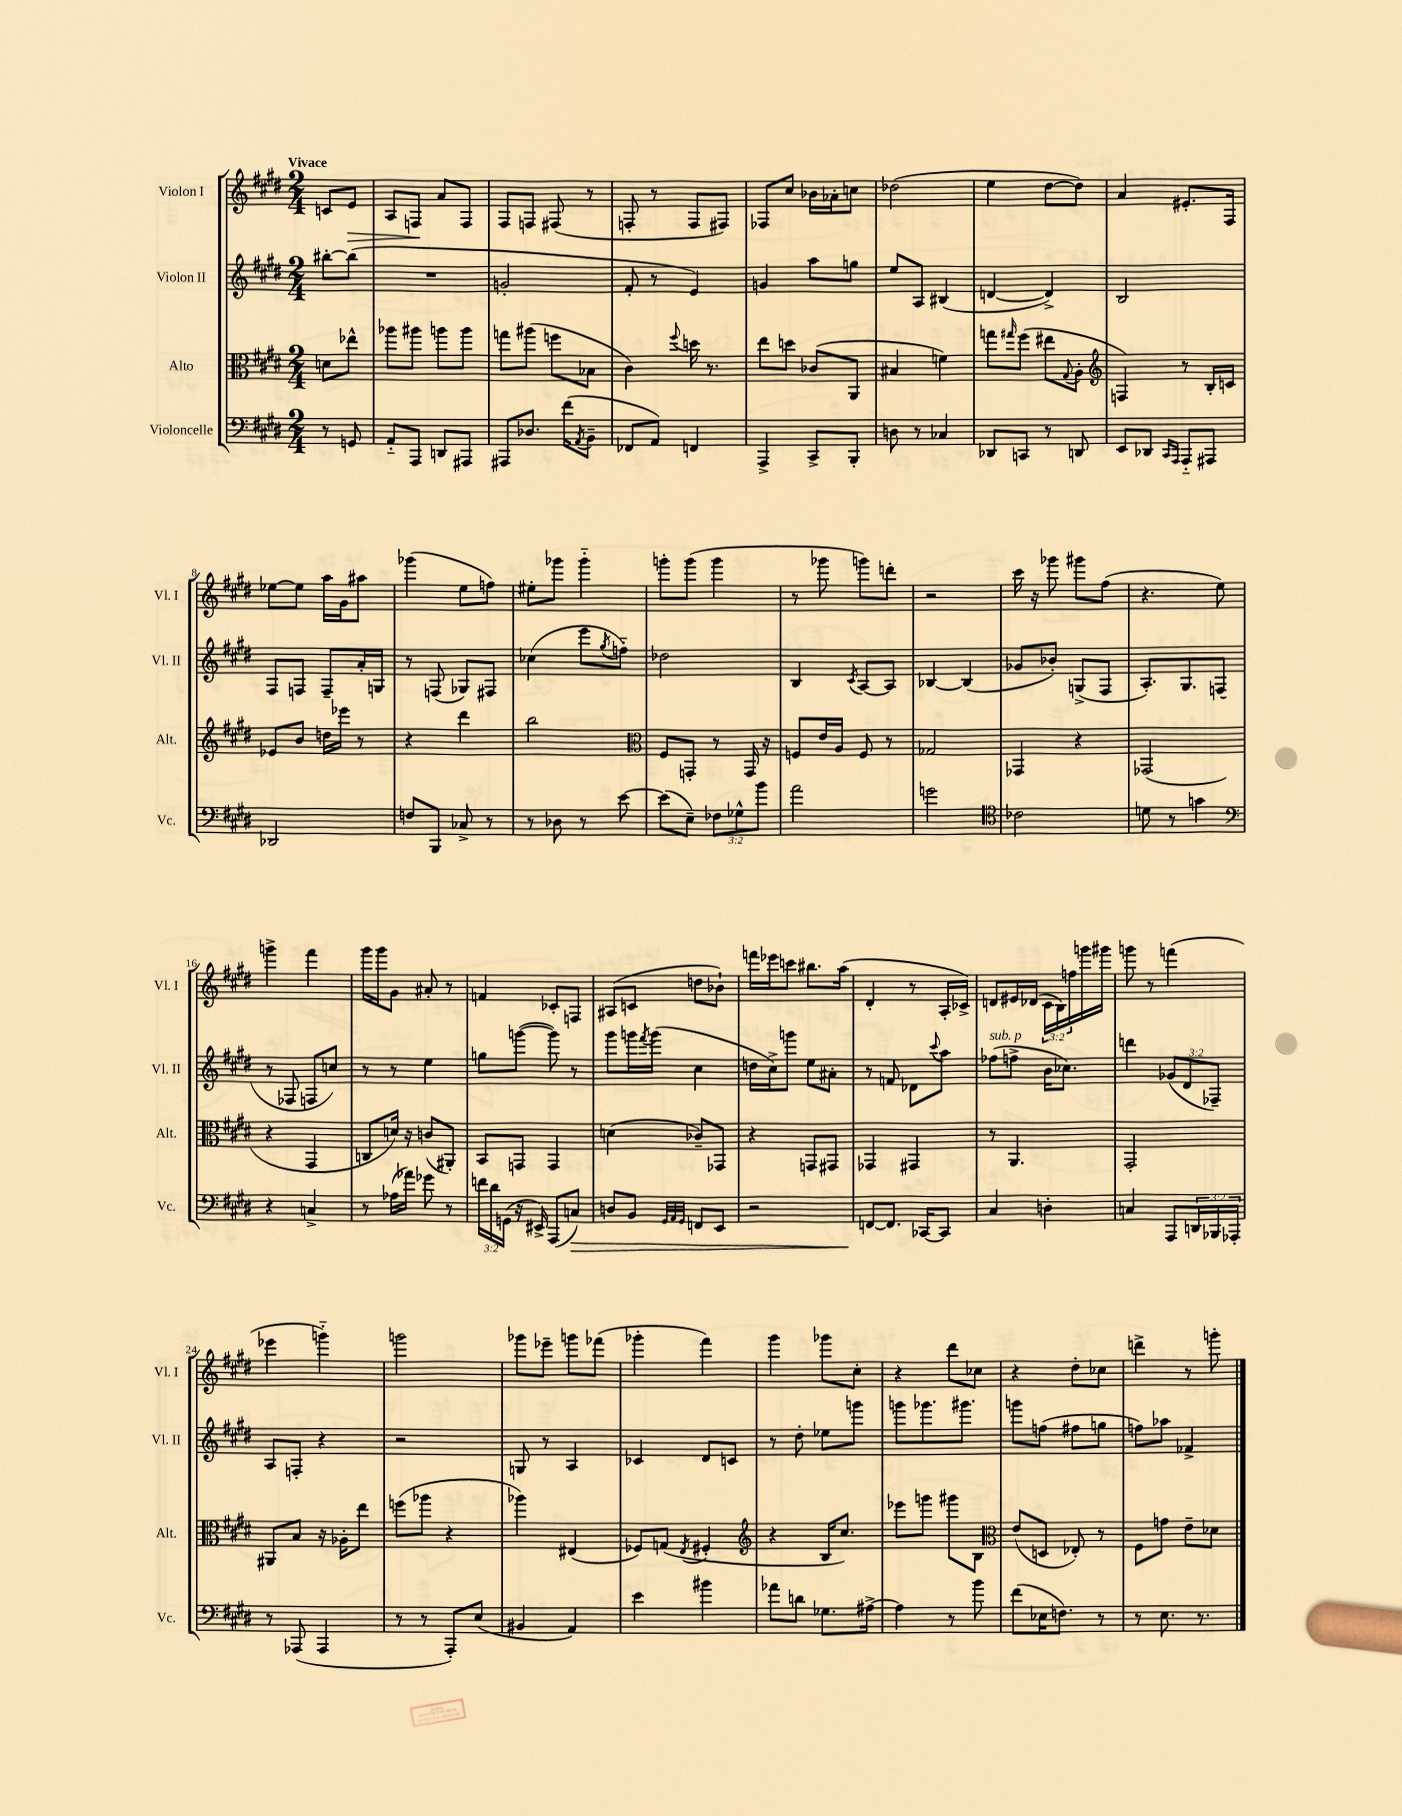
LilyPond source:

<<
\new StaffGroup <<
\new Staff = "s0" \with { instrumentName = "Violon I" shortInstrumentName = "Vl. I" } {
    \clef treble \key e \major \numericTimeSignature \time 2/4 \override Staff.TupletNumber.text = #tuplet-number::calc-fraction-text \partial 4 \tempo "Vivace"
    c'8 e'8\> |
    a8 f8\! a'8 f8 |
    fis8 f8 fis8( r8 |
    f8-. r8 f8 fis8) |
    fes8 cis''8 bes'16 aes'16-. c''8 |
    des''2( |
    e''4 dis''8~ dis''8) |
    a'4 eis'8.-. fis16 |
    ees''8~ ees''8 a''16 gis'16 ais''8 |
    ges'''4( e''8 f''8) |
    eis''8-. ges'''8 ges'''4-_ |
    g'''8-. g'''8( g'''4 |
    r8 ges'''8 g'''8) d'''8-. |
    r2 |
    cis'''16 r16 ges'''8 gis'''8 fis''8( |
    r4. e''8) |
    g'''4-> fis'''4 |
    gis'''16 gis'''16 gis'8 ais'8-. r8 |
    f'4 ces'8-. f8 |
    ais8( c'8 d''8 bes'8-!) |
    f'''16 ees'''16 c'''8 bis''8. a''16( |
    dis'4-. r8 a16-. ces'16->) |
    d'8 eis'16 des'16( \tuplet 3/2 { cis'16 b16) f''16 } g'''16 gis'''16 |
    g'''8 r8 f'''4( |
    ees'''4 g'''4-_) |
    g'''2 |
    ges'''8 ees'''8-- g'''8 fes'''8( |
    ges'''4-. fis'''4) |
    gis'''4 ges'''8 cis''8-. |
    r4 dis'''8 ces''8 |
    r4 dis''8-. ces''8 |
    d'''4-> r8 g'''8-. \bar "|." |
}
\new Staff = "s1" \with { instrumentName = "Violon II" shortInstrumentName = "Vl. II" } {
    \clef treble \key e \major \numericTimeSignature \time 2/4 \override Staff.TupletNumber.text = #tuplet-number::calc-fraction-text \partial 4
    bis''8~-. bis''8( |
    R2 |
    g'2-. |
    fis'8-. r8 e'4) |
    g'4 a''8 g''8 |
    e''8 a8 bis4( |
    d'4~ d'4->) |
    b2 |
    fis8 f8 f8-- a'16-. g16 |
    r8 f8( ges8) fis8 |
    ces''4( e'''8 \acciaccatura { gis''8 } f''8-_) |
    des''2 |
    b4 \acciaccatura { cis'8 } a8~ a8 |
    bes4~ bes4( |
    ges'8 bes'8-.) g8->( fis8 |
    a8.-.) gis8. f8( |
    r8 fes8 f8 c''8) |
    r8 r8 e''4 |
    g''8 g'''8~( g'''8) r8 |
    gis'''8 g'''16 \acciaccatura { fis'''8 } g'''16( cis''4 |
    d''16 cis''16->) g'''8 e''8 ais'8-. |
    r8 f'8 des'8 \appoggiatura { cis'''8 } a''8 |
    fes''8^\markup { \italic "sub. p" }( f''8-> b'16 ces''8.) |
    d'''4 \tuplet 3/2 { ges'8( dis'8 fes8--) } |
    a8 f8-. r4 |
    r2 |
    g8 r8 a4 |
    ces'4 dis'8 c'8 |
    r8 dis''8-. ees''8 g'''8 |
    g'''8 ges'''8. gis'''8. |
    g'''8 f''8( fis''8 g''8 |
    f''8) aes''8 fes'4-> \bar "|." |
}
\new Staff = "s2" \with { instrumentName = "Alto" shortInstrumentName = "Alt." } {
    \clef alto \key e \major \numericTimeSignature \time 2/4 \partial 4
    d'8 ees''8-^ |
    aes''8 ais''8 a''8 a''8 |
    g''8 ais''8( f''8 bes8 |
    cis'4) \appoggiatura { fis''8 } d''16 r8. |
    e''8 d''8 ces'8( a,8 |
    bis4 f'4) |
    g''8 \grace { gis''16 } fis''8( eis''8 \appoggiatura { gis8 } a8-. |
    \clef treble f4) r8 b16-. c'16 |
    ees'8 b'8 d''16 ees'''16 r8 |
    r4 dis'''4 |
    b''2 |
    \clef alto fis8 g,8-. r8 g,16 r16 |
    f8 e'16 a16 f8 r8 |
    ges2 |
    ges,4 r4 |
    ges,2( |
    r4 gis,4 |
    c8 d'16) r16 c'8( ais,8-.) |
    b,8 g,8 g,4 |
    d'4( ces'8--) ges,8 |
    r4 g,8 gis,8 |
    ges,4 gis,4 |
    r8 a,4. |
    gis,2-. |
    ais,8 b8 r16 aes16-. e''8 |
    f''8( aes''8 r4 |
    aes''4) eis4( |
    fes8) g8( \acciaccatura { e8 } fis4-. |
    \clef treble r4 b16 cis''8.) |
    ees'''8 g'''8 gis'''8 b8 |
    \clef alto e'8( d8 ees8-.) r8 |
    fis8 g'8 e'8-- des'8 \bar "|." |
}
\new Staff = "s3" \with { instrumentName = "Violoncelle" shortInstrumentName = "Vc." } {
    \clef bass \key e \major \numericTimeSignature \time 2/4 \override Staff.TupletNumber.text = #tuplet-number::calc-fraction-text \partial 4
    r8 g,8 |
    a,8-_ a,,8 d,8 ais,,8 |
    ais,,8 des8. fis'16( \acciaccatura { a,8 } b,8-- |
    fes,8 a,8) f,4 |
    a,,4-> cis,8-> b,,8-. |
    d8 r8 ces4 |
    des,8 c,8 r8 d,8 |
    e,8 des,8 \grace { cis,16 a,,16 } a,,8-_ ais,,8 |
    des,2 |
    f8 b,,8 ces8-> r8 |
    r8 des8 r8 e'8~ |
    e'8( e8--) \tuplet 3/2 { fes8 ges8-^ b'8 } |
    a'2 |
    g'2 |
    \clef tenor ces'2 |
    d'8 r8 g'4 |
    \clef bass r4 c4-> |
    r8 aes16( aes'16) ges'8 r8 |
    \tuplet 3/2 { f'16 dis'16 g,16( } r16 eis,16->) a,,8( c8\>) |
    d8 b,8 \grace { gis,32 a,32 gis,32 } f,8 e,8 |
    r2 |
    f,8~\! f,8. ces,16~ ces,8 |
    cis4 d4-. |
    c4 a,,8 \tuplet 3/2 { d,16 bes,,16 aes,,16-. } |
    r8 aes,,8( aes,,4 |
    r8 r8 a,,8-.) e8( |
    bis,4 a,4) |
    e'4 bis'4 |
    aes'8 d'8 ges8. ais16~-> |
    ais4 r8 b'8 |
    fis'8( ees16 f8.) r8 |
    r8 e8. r8. \bar "|." |
}
>>
>>
